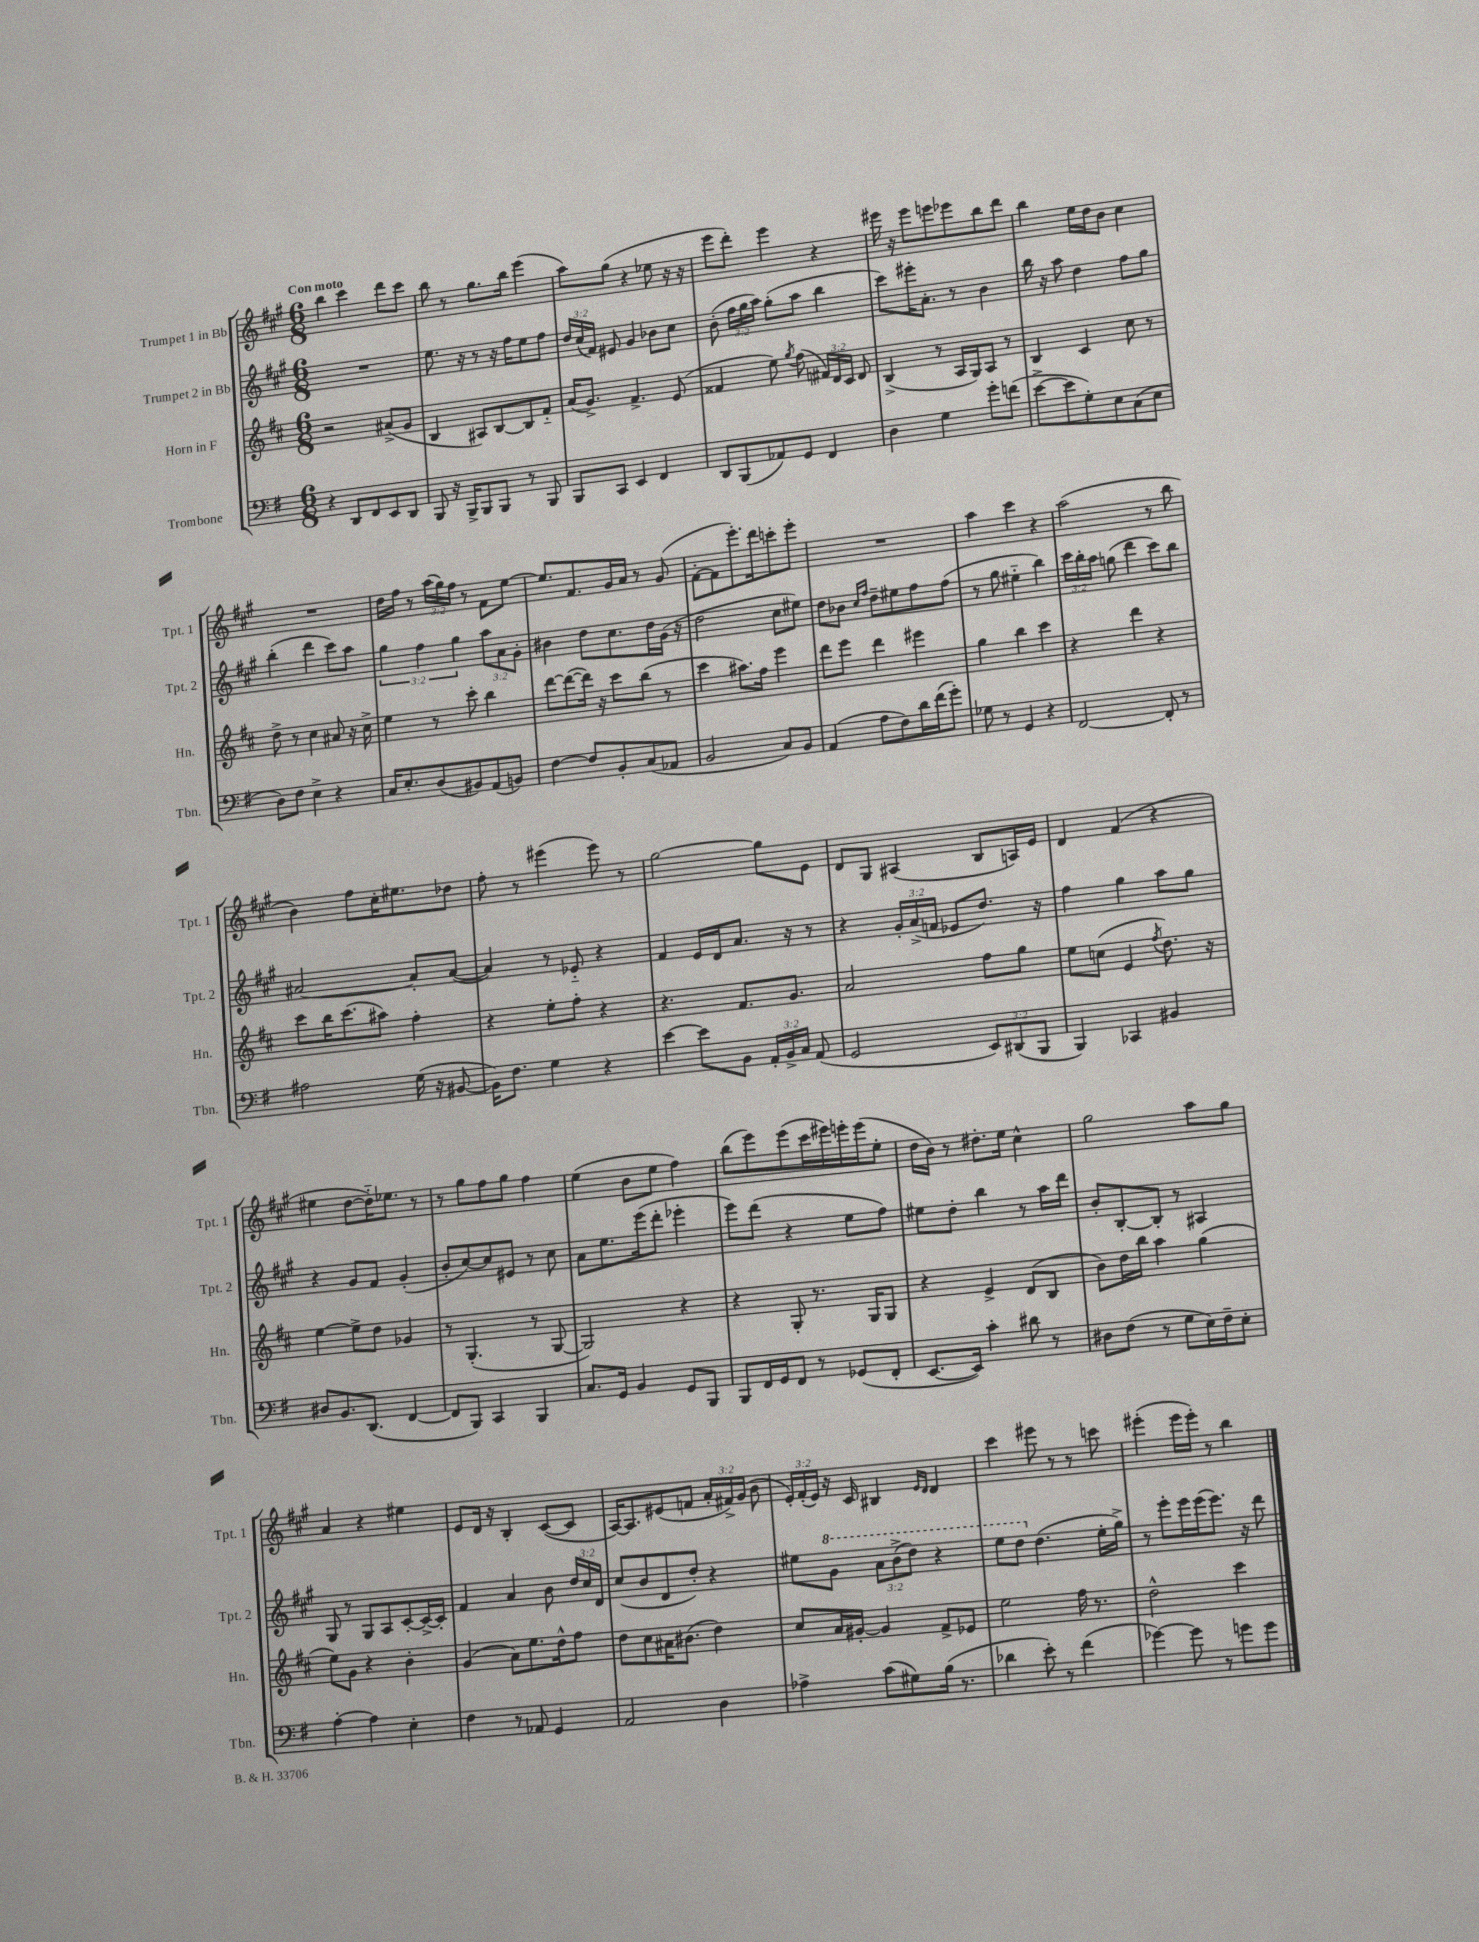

**kern	**kern	**kern	**kern
*staff4	*staff3	*staff2	*staff1
*clefF4	*clefG2	*clefG2	*clefG2
*k[f#]	*k[f#c#]	*k[f#c#g#]	*k[f#c#g#]
*M6/8	*M6/8	*M6/8	*M6/8
4r	2r	2.r	4bb\
8DD/L	.	.	4ccc#\
8FF#/	.	.	.
8EE/	(8a#^/L	.	8ddd\L
8DD/J	8g/J	.	8ccc#\J
=	=	=	=
8BBB/	4B/	8.ee\	8bb\
16r	.	.	8r
16BBB^/LK	.	16r	.
8BBB/	8A#/L)	8r	8.gg#\L
8BBB/J	[8B/	16r	.
.	.	16ff#\LK	16bb\Jk
8r	8B/]	8ee\	(4eee\
8BBB/	8f#'~/J	8ff#\J	.
=	=	=	=
8BBB/L	(16a/LK	24dd/LL	8aa\L)
.	.	(24cc#/	.
.	8.g^/J)	.	.
.	.	24f#/JJ)	.
8CC/J	.	8e#/	(8gg#\J
4EE/	4.f#^/	4g#/	4r
4FF#/	.	8b-\L	8ee-\
.	(8e/	8cc#\J	16r
.	.	.	16r
=	=	=	=
8DD/L	4f##/	(8b'\	8eee\L
(8BBB/	.	24ff#\LL	8ddd'\J)
.	.	24gg#\	.
.	.	24aa\JJ)	.
8AA-/)	8ee\)	(8gg#'\L	4eee\
.	8qgg/	.	.
8GG/J	(8ff#\	8aa\J	.
4FF#/	24f#/LL)	4bb\	4r
.	24d/	.	.
.	24c#/JJ	.	.
.	8d/	.	.
=	=	=	=
4D\	(4B^/	8ccc#\L)	16eee#\
.	.	.	16r
.	.	16eee#'\K	8eee#\L
.	.	8.a'\J	.
4G\	8r	.	8eee\
.	16A/LL	8r	8eee-\
.	16G/J)	.	.
8g'\L	8A/J	4b\	8bb\
(8f\J	8r	.	8ddd\J
=	=	=	=
[8e^\L	4B/	16bb\	4bb\
.	.	16r	.
8e\]	.	8aa\	.
8G'\)	4c#/	4dd\	16ee\LL
.	.	.	16dd\J
8E\	.	.	8b\J
(8C\	8cc#\	8ff#\L	4cc#\
8E\J	8r	8gg#\J	.
=	=	=	=
8D\L)	8dd^\	(4bb'\	2.r
8F#\J	8r	.	.
4E^\	4cc#\	4ddd\	.
4r	8a#/	8ccc#\L)	.
.	16r	8aa\J	.
.	16cc#^\	.	.
=	=	=	=
16C/LK	4ee\	6gg#\	16dd\LL
8.E'/	.	.	16ff#\JJ
.	.	.	8r
.	.	6ff#\	.
(8D/	8r	.	(24aa\LL
.	.	.	24gg#\)
.	.	6gg#\	24ff#\JJ
8BB#/)	8ccc#'\	.	8r
(8AA/	4bb\	12aa\L	8f#\L
.	.	12a\	.
8BB/J)	.	.	[8ee\J
.	.	12g#'\J	.
=	=	=	=
[4F#\	[8ddd\L	4b#\	8.ee/]L
.	(8ddd\_	.	.
.	.	.	8.f#/
8F#/]L	16ddd\]Jk)	8dd\L	.
.	16r	.	.
8BB'/	8ccc#\L	8.cc#\	16g#/L
.	.	.	16a/JJ
(8C/	(8bb\J	.	8r
.	.	16dd\L	.
8AA-/J	8r	(16g#\JJ	(8g#/
.	.	16r	.
=	=	=	=
2BB/	4ccc#\	2dd\	[8f#'\L
.	.	.	8f#\]
.	8.aa#\L)	.	8.eee'\)
.	16ff#\Jk	.	16ddd\k
8C/L)	4eee\	8cc#\L	8ccc'\
8BB/J	.	8ee#\J)	8eee'\J
=	=	=	=
(4AA/	8ddd\L	8dd\L	2.r
.	8eee\J	8b-\J	.
.	.	16qqcc#/LL	.
.	.	16qqff#/JJ	.
8A\L	4ddd\	8dd~\L	.
8F#\)	.	8ee#\	.
16d\L	4eee#\	8ff#\	.
(16f#\J	.	.	.
8g'\J)	.	(8ff#\J	.
=	=	=	=
8G-\	4gg\	8r	4aa\
8r	.	8gg#\	.
4GG/	4bb\	4ee#'~\	4ccc#\
4r	4ccc#\	4bb\)	4r
=	=	=	=
[2FF#/	4r	24ccc#\LL	(2aa\
.	.	24bb'\	.
.	.	24aa\JJ	.
.	.	(8gg\	.
.	4ddd\	4ddd\	.
8FF#'/]	4r	8ccc#\L)	8r
8r	.	8bb\J	8bb\
=	=	=	=
2A#\	8ccc#\L	[2a#/	4b\)
.	16bb\K	.	.
.	(8.ccc#\	.	.
.	.	.	8ff#\L
.	8aa#\J)	.	16cc#'\K
.	.	.	8.ee#\
(16G\	4ff#'\	8a#'/]L	.
16r	.	.	.
[8BB#/	.	([8a#/J	8dd-\J
=	=	=	=
16BB#\]LK)	4r	4a#/])	8ff#'\
8.F#\J	.	.	.
.	.	.	8r
4G\	8ee'\L	8r	(4eee#\
.	8ff#'\J	8e-'~/	.
4r	4r	4r	8eee#\)
.	.	.	8r
=	=	=	=
[4e\	4.r	4f#/	[2gg#\
8e\]L	.	16e/LL	.
.	.	16d/J	.
8BB\J	8.f#/L	8.a/J	.
24AA'/LL	.	.	8gg#\]L
24BB^/	.	.	.
.	8.g/J	16r	.
24C/JJ	.	.	.
(8AA/	.	8r	8e\J
=	=	=	=
2GG/	2a/	4r	8d/L
.	.	.	8G#/J
.	.	24g#'/LL	(4A#/
.	.	(24a^/	.
.	.	24f/JJ	.
.	.	8e-/L	.
12EE/L)	8ff#\L	8.dd/J)	8B/L
(12DD#/	.	.	.
.	8gg\J	.	16A/L)
12BBB/J	.	.	.
.	.	16r	16e/JJ
=	=	=	=
4BBB/)	8ee\L	4ff#\	4d/
.	(8cc\J	.	.
4CC-/	4e/	4gg#\	(4f#/
.	8qff#/	.	.
4BB#/	8.dd\)	8aa\L	4r
.	.	8gg#\J	.
.	16r	.	.
=	=	=	=
8D#/L	[4ee\	4r	4ee#\
8.BB/	.	.	.
.	8ee^\]L	8g#/L	[8dd\L
(8.DD/J	.	.	.
.	8dd\J	8f#/J	16dd'~\]K)
.	.	.	8.ee-\J
[4FF#/	4g-/	(4g#'/	.
.	.	.	8r
=	=	=	=
8FF#/]L	8r	8b'/L	8r
8BBB/J)	(4.G'/	[8cc#/)	8gg#\L
4CC/	.	8cc#/]	8ff#\
.	.	8e#/J	8gg#\J
4BBB/	8r	8r	4ff#\
.	[8G/	8cc#\	.
=	=	=	=
8.C/L	2G/])	8a\L	(4ee\
.	.	8.ee\	.
16GG/Jk	.	.	.
4BB/	.	.	8b\L
.	.	(16eee\k	.
.	.	8ddd'\J	8ee\J
8GG/L	4r	4eee-'\	4ff#\)
8BBB/J	.	.	.
=	=	=	=
8BBB/L	4r	8eee\L)	(8bb\L
16FF#/L	.	(8ddd\J	8eee\)
16GG/J	.	.	.
8FF#/J	8G'/	4r	(8eee\
8r	8.r	.	16ccc#\L
.	.	.	16eee#\)
(8GG-/L	.	8ee\L	16eee'\
.	16G/LK	.	(16eee\J
8FF#'/J	8G/J	8ff#\J)	8ee'\J
=	=	=	=
[8.EE/L	4r	8ee#\L	16dd\LL
.	.	.	16b\JJ)
.	.	8dd'\J	8r
16EE/]Jk)	.	.	.
4c'\	4e^/	4bb\	8.dd#'\L
.	.	.	16ee\Jk
8d#\	(8d/L	8r	4cc#^^\
8r	8B/J	16aa\LL	.
.	.	16ddd\JJ	.
=	=	=	=
8D#\L	8b\L)	8b'/L	2gg#\
(8F#\J	16dd\L	[8B'/	.
.	16bb\JJ	.	.
8r	4aa\	8B'/]J	.
8G\L	.	8r	.
16E\L)	(4gg\	4A#/	8aa\L
16F#~\J	.	.	.
8E'\J	.	.	8gg#\J
=	=	=	=
[4A'\	8ee\L)	8G#/	4a/
.	8g\J	8r	.
4A\]	4r	8G#/L	4r
.	.	8A/	.
4E'\	4b'\	[8c#'/	4ee#\
.	.	16c#^/_L	.
.	.	16c#'/]JJ	.
=	=	=	=
4F#\	(4g/	4f#/	8e/L
.	.	.	16d/Jk
.	.	.	16r
8r	8a\L)	4a/	4B'/
8AA-/	8.ee\	.	.
4GG/	.	8b\	([8c#/L
.	16dd^^\k	.	.
.	8ff#\J	24dd/LL	8c#/]J
.	.	24cc#/	.
.	.	24d/JJ	.
=	=	=	=
2AA/	8dd\L	(8cc#/L	[16A/LK)
.	.	.	8.A/]
.	8cc#\	8b/	.
.	16a#\K	8d/	(8e#/
.	(8.b#\J	.	.
.	.	8dd'/J)	8f/J
4D\	4dd\)	4r	24a'/LL
.	.	.	24f#^/)
.	.	.	(24g#/JJ
.	.	.	8b\
=	=	=	=
4A-^\	8cc#/L	8ee#\L	24e'/LL)
.	.	.	(24f#'/
.	.	.	24e/JJ)
.	16a/L	8gg#\J	16r
.	[16g#'/JJ	.	16c#/
(8c\L	4g#/]	12aa\L	4B#/
.	.	(12bb^\	.
8G#\)	.	.	.
.	.	12ddd\J)	.
.	.	.	16qqe/LL
.	.	.	16qqd/JJ
(16B\Jk	8f#^/L	4r	4d/
8.r	.	.	.
.	8e-/J	.	.
=	=	=	=
4d-\	2ee\	8eee\L	4ccc#\
.	.	8ddd\J	.
8e'\)	.	(4.dd\	8eee#\
8r	.	.	8r
(4f#\	16ff#\	.	8r
.	8.r	.	.
.	.	16ee'\LL	8ccc\
.	.	16gg#^\JJ)	.
=	=	=	=
[4g-\)	2dd^^\	8r	(4eee#'\
.	.	8eee'\L	.
8g-\]	.	16eee\L	16eee#\LL
.	.	(16eee\J	16eee#'\JJ)
8r	.	8.eee\J)	8r
8g\L	4ccc#\	.	4bb\
.	.	16r	.
8g\J	.	8ddd\	.
==	==	==	==
*-	*-	*-	*-
